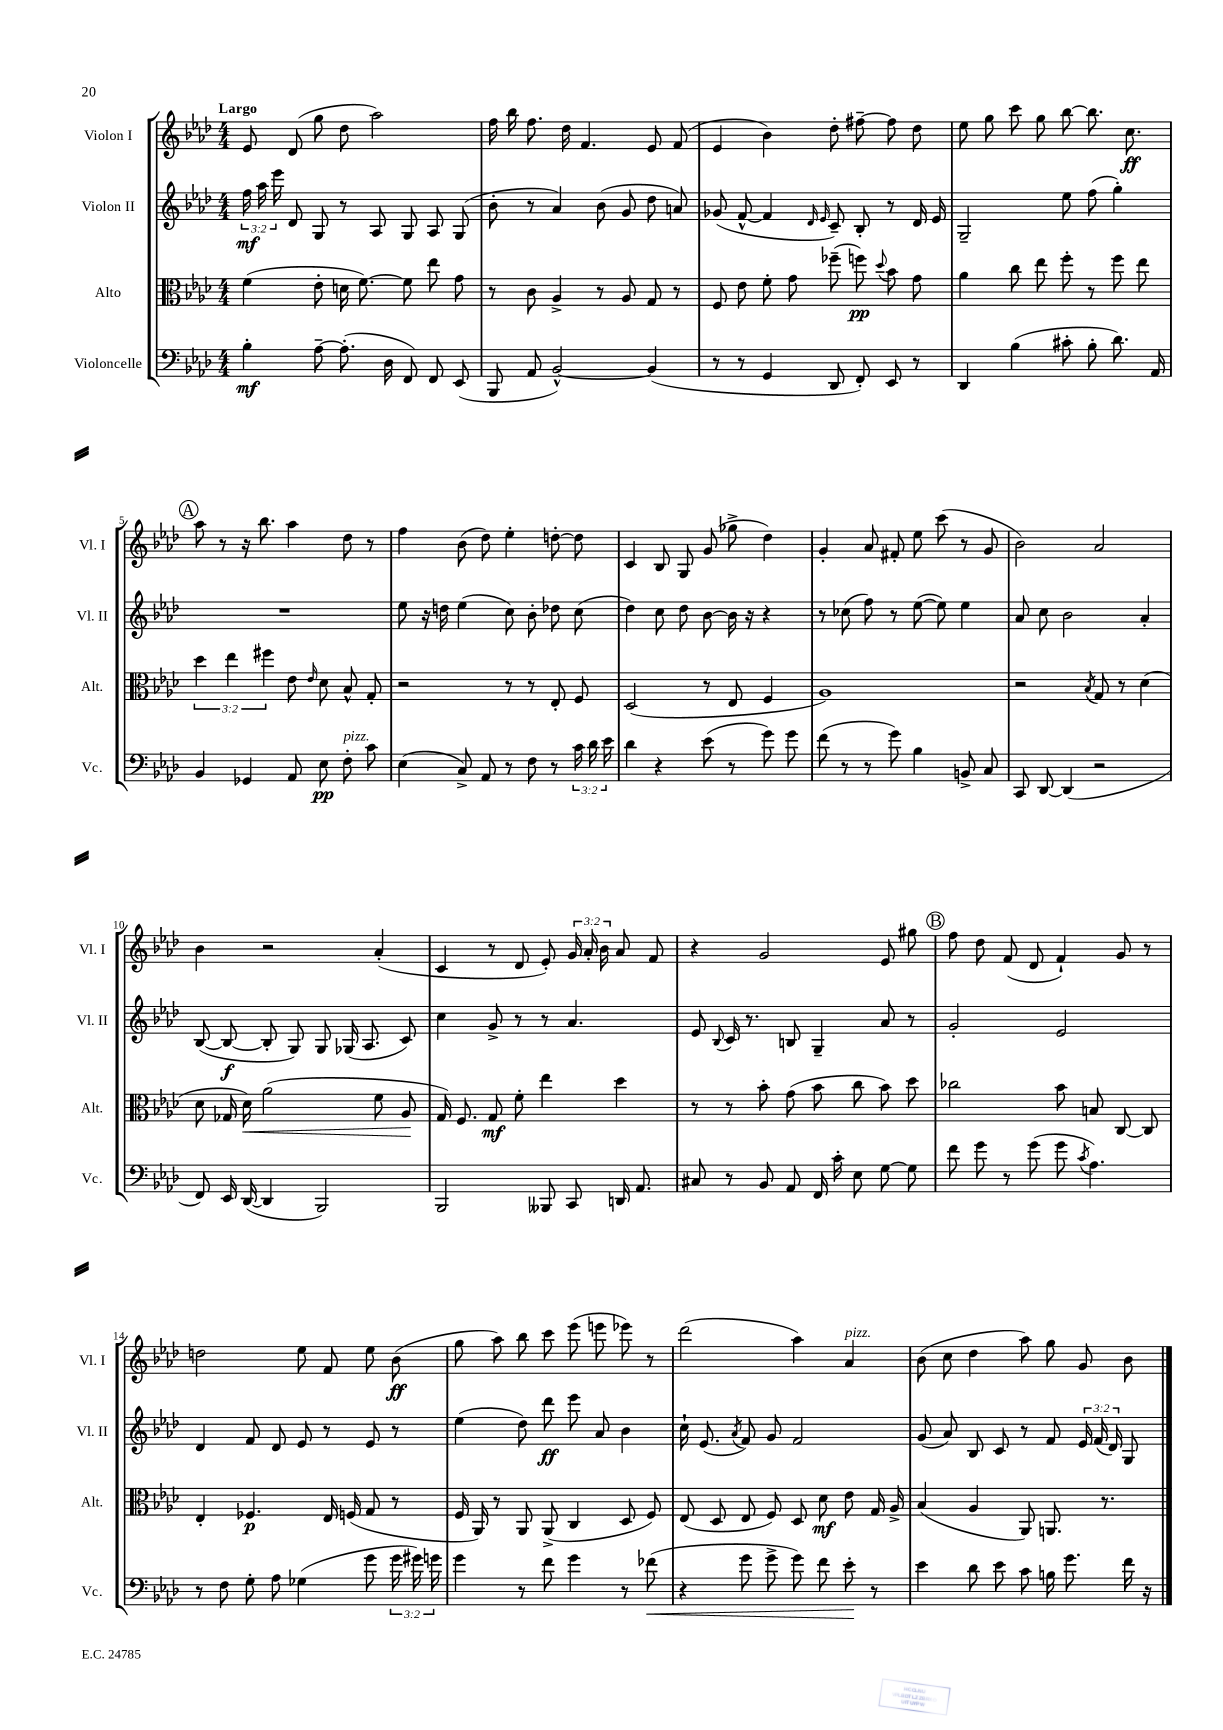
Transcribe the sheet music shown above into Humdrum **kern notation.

**kern	**kern	**kern	**kern
*staff4	*staff3	*staff2	*staff1
*clefF4	*clefC3	*clefG2	*clefG2
*k[b-e-a-d-]	*k[b-e-a-d-]	*k[b-e-a-d-]	*k[b-e-a-d-]
*M4/4	*M4/4	*M4/4	*M4/4
4B-'	(4f	24ff	8e-
.	.	24aa-	.
.	.	24eee-	.
.	.	8d-	(8d-
[8A-~	8e-'	8G	8gg
(8.A-']	16d	8r	8dd-
.	[8.f)	.	.
.	.	8A-	2aa-)
16D-	.	.	.
8FF)	8f]	8G	.
8FF	8ee-	8A-	.
(8EE-	8g	(8G	.
=	=	=	=
8BBB-	8r	8b-'	16ff
.	.	.	16bb-
8AA-	8c	8r	8.ff
[2BB-^^)	4A-^	4a-)	.
.	.	.	16dd-
.	.	.	4.f
.	8r	(8b-	.
.	8A-	8g	.
(4BB-]	8G	8dd-	8e-
.	8r	8a)	(8f
=	=	=	=
8r	8F	(8g-	4e-
8r	8e-	[8f^^	.
4GG	8f'	4f]	4b-)
.	8g	.	.
.	.	16qqd-	.
.	.	16qqe-	.
8DD-	(8ff-~	8c~)	8dd-'
8FF')	8ff)	8B-'	[8ff#~
.	8qqdd-	.	.
8EE-	8b-	8r	8ff#]
8r	8g	16d-	8dd-
.	.	16e-	.
=	=	=	=
4DD-	4a-	2G~	8ee-
.	.	.	8gg
(4B-	8cc	.	8ccc
.	8ee-	.	8gg
8c#'	8ff'	8ee-	[8bb-
8B-'	8r	(8ff	8.bb-]
8.d-)	8ff	4gg')	.
.	.	.	8.cc
.	8ee-	.	.
16AA-	.	.	.
=	=	=	=
4BB-	6dd-	1r	8aa-
.	.	.	8r
.	6ee-	.	.
4GG-	.	.	16r
.	.	.	8.bb-
.	6ff#	.	.
8AA-	8e-	.	4aa-
.	16qqe-	.	.
8E-	8d-	.	.
8F'	8B-^^	.	8dd-
8c	8G'	.	8r
=	=	=	=
(4E-	2r	8ee-	4ff
.	.	16r	.
.	.	16dd	.
8C^)	.	(4ee-	(8b-
8AA-	.	.	8dd-)
8r	8r	8cc)	4ee-'
8F	8r	8b-'	.
8r	8E-'	8dd-	[8dd'
24c	8F	(8cc	8dd]
24d-	.	.	.
24e-	.	.	.
=	=	=	=
4d-	(2D-	4dd-)	4c
4r	.	8cc	8B-
.	.	8dd-	8G
(8e-	8r	[8b-	(8g
8r	8E-	16b-]	8gg-^
.	.	16r	.
8g)	4F	4r	4dd-)
8g	.	.	.
=	=	=	=
(8f	1A-)	8r	4g'
8r	.	(8cc-	.
8r	.	8ff)	8a-
8g)	.	8r	8f#'
4B-	.	([8ee-	8ee-
.	.	8ee-])	(8ccc
8BB^	.	4ee-	8r
8C	.	.	8g
=	=	=	=
8CC	2r	8a-	2b-)
[8DD-	.	8cc	.
(4DD-]	.	2b-	.
.	8qB-	.	.
2r	8G	.	2a-
.	8r	.	.
.	(4d-	4a-'	.
=	=	=	=
8FF)	8d-	([8B-	4b-
16EE-	16G-	8B-_	.
([16DD-	16d-)	.	.
4DD-]	(2a-	8B-']	2r
.	.	8G)	.
2BBB-)	.	8G	.
.	.	(16G-	.
.	.	8.A-	.
.	8f	.	(4a-'
.	8A-	8c)	.
=	=	=	=
2BBB-	16G)	4cc	4c
.	8.F	.	.
.	8G	8g^	8r
.	8f'	8r	8d-
8BBB--	4ee-	8r	8e-')
8CC	.	4.a-	24g
.	.	.	24a-'
.	.	.	24b-
16DD	4dd-	.	8a-
8.AA-	.	.	.
.	.	.	8f
=	=	=	=
8C#	8r	8e-	4r
.	.	8qqB-	.
8r	8r	16c	.
.	.	8.r	.
8BB-	8b-'	.	2g
8AA-	(8g	8B	.
16FF	8b-	4G~	.
16c'	.	.	.
8E-	8cc	.	.
[8G	8b-)	8a-	8e-
8G]	8dd-	8r	8gg#
=	=	=	=
8f	2cc-	2g'	8ff
8g	.	.	8dd-
8r	.	.	(8f
(8g	.	.	8d-
8g	8b-	2e-	4f`)
8qc	.	.	.
4.A-)	8B	.	.
.	[8C	.	8g
.	8C]	.	8r
=	=	=	=
8r	4E-'	4d-	2dd
8F	.	.	.
8G'	4.F-	8f	.
8A-	.	8d-	.
(4G-	.	8e-	8ee-
.	16E-	8r	8f
.	(16F	.	.
8g	8G	8e-	8ee-
24g	8r	8r	(8b-
24g#)	.	.	.
24g	.	.	.
=	=	=	=
4g	16F	(4ee-	8gg
.	16AA-)	.	.
.	8r	.	8aa-)
8r	8AA-	8dd-)	8bb-
8f	(8AA-^	8ddd-	8ccc
4g	4C	8eee-	(8eee-
.	.	8a-	8eee
8r	8D-	4b-	8eee-)
(8f-	8F)	.	8r
=	=	=	=
4r	(8E-	16cc`	(2ddd-
.	.	(8.e-	.
.	8D-	.	.
.	.	8qa-	.
8g	8E-	8f)	.
8g^	8F)	8g	.
8g)	8D-	2f	4aa-)
8f	8d-	.	.
8e-'	8e-	.	4a-
8r	16G	.	.
.	16A-^	.	.
=	=	=	=
4e-	(4B-	(8g	(8b-
.	.	8a-)	8cc
8d-	4A-	8B-	4dd-
8e-	.	8c	.
8c	8AA-)	8r	8aa-)
16B	8.AA	8f	8gg
8.g	.	.	.
.	.	24e-	8g
.	.	(24f	.
.	8.r	.	.
.	.	24d-)	.
16f	.	8G	8b-
16r	.	.	.
==	==	==	==
*-	*-	*-	*-
